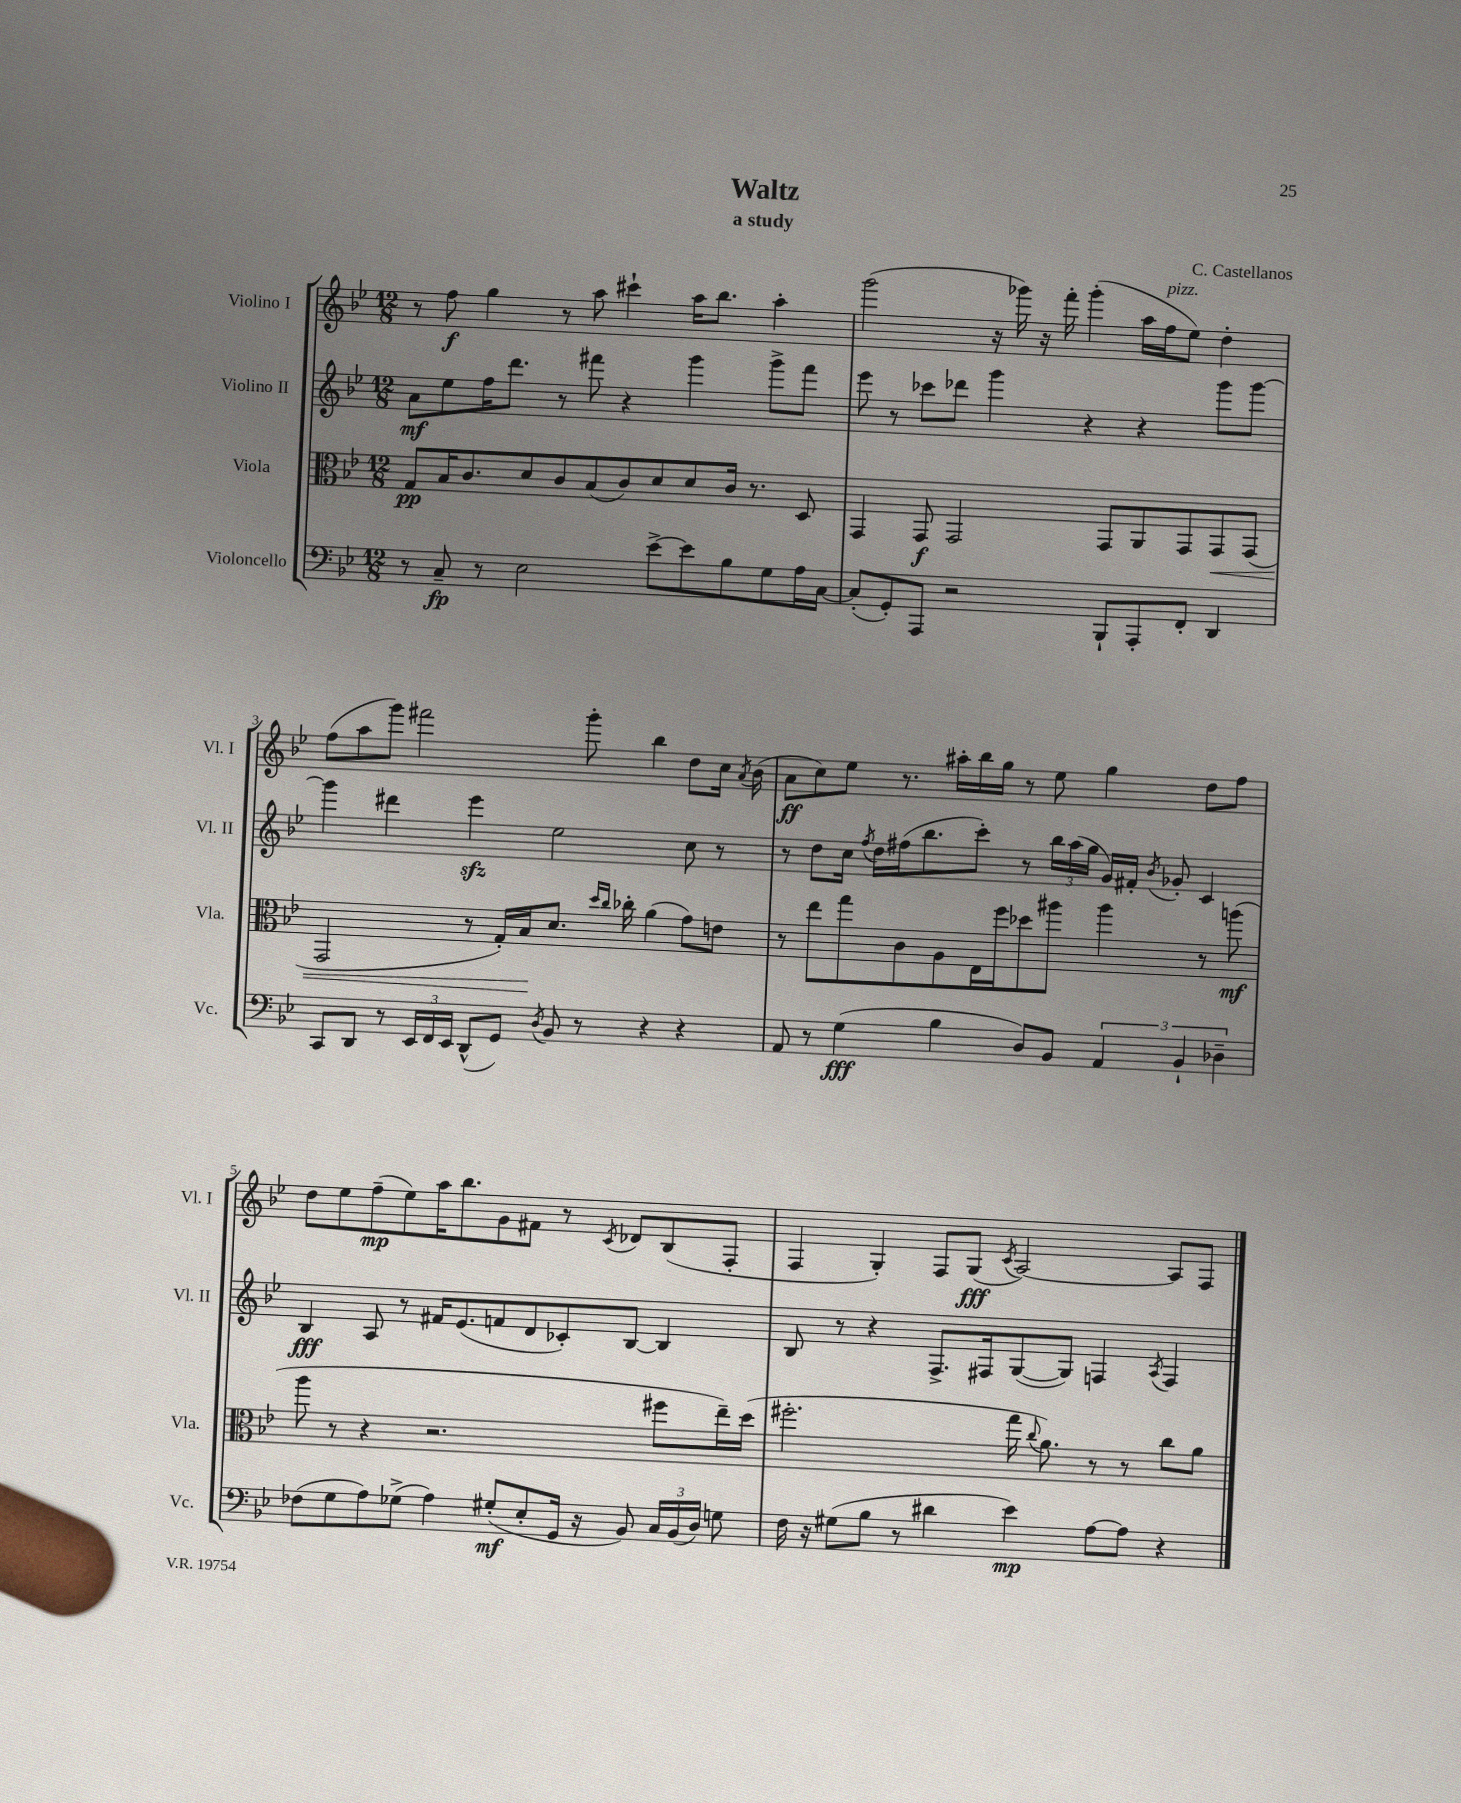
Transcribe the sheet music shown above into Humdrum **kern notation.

**kern	**dynam	**kern	**dynam	**kern	**dynam	**kern	**dynam
*part4	*part4	*part3	*part3	*part2	*part2	*part1	*part1
*staff4	*staff4	*staff3	*staff3	*staff2	*staff2	*staff1	*staff1
*I"Violoncello	*	*I"Viola	*	*I"Violino II	*	*I"Violino I	*
*I'Vc.	*	*I'Vla.	*	*I'Vl. II	*	*I'Vl. I	*
*clefF4	*	*clefC3	*	*clefG2	*	*clefG2	*
*k[b-e-]	*	*k[b-e-]	*	*k[b-e-]	*	*k[b-e-]	*
*M12/8	*	*M12/8	*	*M12/8	*	*M12/8	*
=1	=1	=1	=1	=1	=1	=1	=1
8r	.	8G/L	pp	8a\L	mf	8r	.
8C~/	fp	16B-/K	.	8ee-\	.	8ff\	f
.	.	8.c/	.	.	.	.	.
8r	.	.	.	16ff\K	.	4gg\	.
.	.	.	.	8.ddd\J	.	.	.
2E-\	.	8d/	.	.	.	.	.
.	.	8c/	.	8r	.	8r	.
.	.	(8B-/	.	8fff#X\	.	8aa\	.
.	.	8c/)	.	4r	.	4ccc#X`\	.
[8e-^\L	.	8d/	.	.	.	.	.
8e-\]	.	8d/	.	4ggg\	.	16aa\KL	.
.	.	.	.	.	.	8.bb-\J	.
8B-\	.	16c/Jk	.	.	.	.	.
.	.	8.r	.	.	.	.	.
8G\	.	.	.	8ggg^\L	.	4aa'\	.
16A\L	.	8D/	.	8fff#\J	.	.	.
[16C\JJ	.	.	.	.	.	.	.
=2	=2	=2	=2	=2	=2	=2	=2
(8C'/L]	.	4GG/	.	8eee-\	.	(2ggg\	.
8GG'/)	.	.	.	8r	.	.	.
8AAA/J	.	8GG/	f	8ccc-X\L	.	.	.
2r	.	2GG/	.	8ddd-X\J	.	.	.
.	.	.	.	4ggg\	.	16r	.
.	.	.	.	.	.	16ggg-X\)	.
.	.	.	.	.	.	16r	.
.	.	.	.	.	.	16fff'\	.
.	.	.	.	4r	.	(4ggg-'\	.
8BBB-`/L	.	8GG/L	.	.	.	.	.
8AAA'/	.	8AA/	.	4r	.	16aa\LL	.
!	!	!	!	!	!	!LO:TX:a:i:t=pizz.	!
.	.	.	.	.	.	16ff\J	.
8FF'/J	.	8GG/	.	.	.	8ee-\J)	.
!	!	!	!LO:HP:b	!	!	!	!
4DD/	.	8GG/	<	8ggg\L	.	4dd'\	.
.	.	(8GG/J	.	[8ggg\J	.	.	.
!!LO:LB:g=z
=3	=3	=3	=3	=3	=3	=3	=3
8CC/L	.	2GG/	.	4ggg\]	.	(8ff\L	.
8DD/J	.	.	.	.	.	8aa\	.
8r	.	.	.	4ddd#X\	.	8ggg\J)	.
24EE-/LL	.	.	.	.	.	2fff#X\	.
24FF/	.	.	.	.	.	.	.
24EE-/JJ	.	.	.	.	.	.	.
(8DD^^/L	.	8r	.	4eee-zz\	.	.	.
8GG/J)	.	16G'/LL)	.	.	.	.	.
.	.	16B-/J	.	.	.	.	.
8qD/	.	.	.	.	.	.	.
8BB-/	.	8.d/J	[	2ee-\	.	.	.
8r	.	.	.	.	.	8ggg'\	.
.	.	16qqdd/LL	.	.	.	.	.
.	.	16qqcc/JJ	.	.	.	.	.
.	.	16cc-X'\	.	.	.	.	.
4r	.	(4a\	.	.	.	4bb-\	.
4r	.	8g\L)	.	8cc\	.	8dd\L	.
.	.	8en\J	.	8r	.	16cc\Jk	.
.	.	.	.	.	.	8qa/	.
.	.	.	.	.	.	(16b-\	.
=4	=4	=4	=4	=4	=4	=4	=4
8AA/	.	8r	.	8r	.	8a\L	ff
8r	.	8ee-\L	.	8dd\L	.	8cc\)	.
(4G\	fff	8gg\	.	16cc\Jk	.	8ee-\J	.
.	.	.	.	8qff/	.	.	.
.	.	.	.	16dd\LL	.	.	.
.	.	8c\	.	(16ff#X\J	.	8.r	.
.	.	.	.	8.bb-\	.	.	.
4B-\	.	8A\	.	.	.	.	.
.	.	.	.	.	.	16aa#X'\LL	.
.	.	16E-\L	.	8ccc'\J)	.	16bb-\	.
.	.	16ff\J	.	.	.	16gg\JJ	.
8D/L)	.	8dd-X\	.	8r	.	8r	.
8BB-/J	.	8aa#X\J	.	24bb-\LL	.	8ee-\	.
.	.	.	.	(24aa\	.	.	.
.	.	.	.	24gg\JJ	.	.	.
6AA/	.	4aa#\	.	16g/LL)	.	4gg\	.
.	.	.	.	16f#X'/JJ	.	.	.
.	.	.	.	8qb-/	.	.	.
.	.	.	.	8g-X'/	.	.	.
6BB-`/	.	.	.	.	.	.	.
.	.	8r	.	4c/	.	8dd\L	.
6D-X~\	.	.	.	.	.	.	.
.	.	(8aan\	mf	.	.	8ff\J	.
!!LO:LB:g=z
=5	=5	=5	=5	=5	=5	=5	=5
(8F-X\L	.	8aa\	.	4B-/	fff	8dd\L	.
8G\	.	8r	.	.	.	8ee-\	.
8A\)	.	4r	.	8A/	.	(8ff~\	mp
(8G-X^\J	.	.	.	8r	.	8ee-\)	.
4A\)	.	2.r	.	16f#X/KL	.	16aa\K	.
.	.	.	.	(8.e-/	.	8.bb-\	.
(8G#X'/L	mf	.	.	8fn/	.	8g\	.
8E-'/	.	.	.	8d/	.	8f#X\J	.
16GG/Jk	.	.	.	8c-X'/)	.	8r	.
16r	.	.	.	.	.	.	.
.	.	.	.	.	.	8qc/	.
8BB-/)	.	.	.	[8B-/J	.	8d-X/L	.
24C/LL	.	8ff#X\L	.	4B-/]	.	(8B-/	.
(24BB-/	.	.	.	.	.	.	.
24D/JJ)	.	.	.	.	.	.	.
8Gn\	.	16ee-~\L)	.	.	.	8F'/J	.
.	.	(16dd\JJ	.	.	.	.	.
=6	=6	=6	=6	=6	=6	=6	=6
16F\	.	2.ff#X'\	.	8B-/	.	4F/	.
16r	.	.	.	.	.	.	.
(8G#X\L	.	.	.	8r	.	.	.
8B-\J	.	.	.	4r	.	4G'/)	.
8r	.	.	.	.	.	.	.
4d#X\	.	.	.	8.F^/L	.	8F/L	.
.	.	.	.	.	.	(8G/J	fff
.	.	.	.	16F#X/k	.	.	.
.	.	.	.	.	.	8qc/	.
4e-\)	mp	16gg\	.	([8G/	.	[2A/)	.
.	.	8qqcc/	.	.	.	.	.
.	.	8.a\)	.	.	.	.	.
.	.	.	.	8G/J])	.	.	.
[8A\L	.	8r	.	4Fn/	.	.	.
8A\J]	.	8r	.	.	.	.	.
.	.	.	.	8qA/	.	.	.
4r	.	8cc\L	.	4F/	.	8A/L]	.
.	.	8a\J	.	.	.	8F/J	.
==	==	==	==	==	==	==	==
*-	*-	*-	*-	*-	*-	*-	*-
